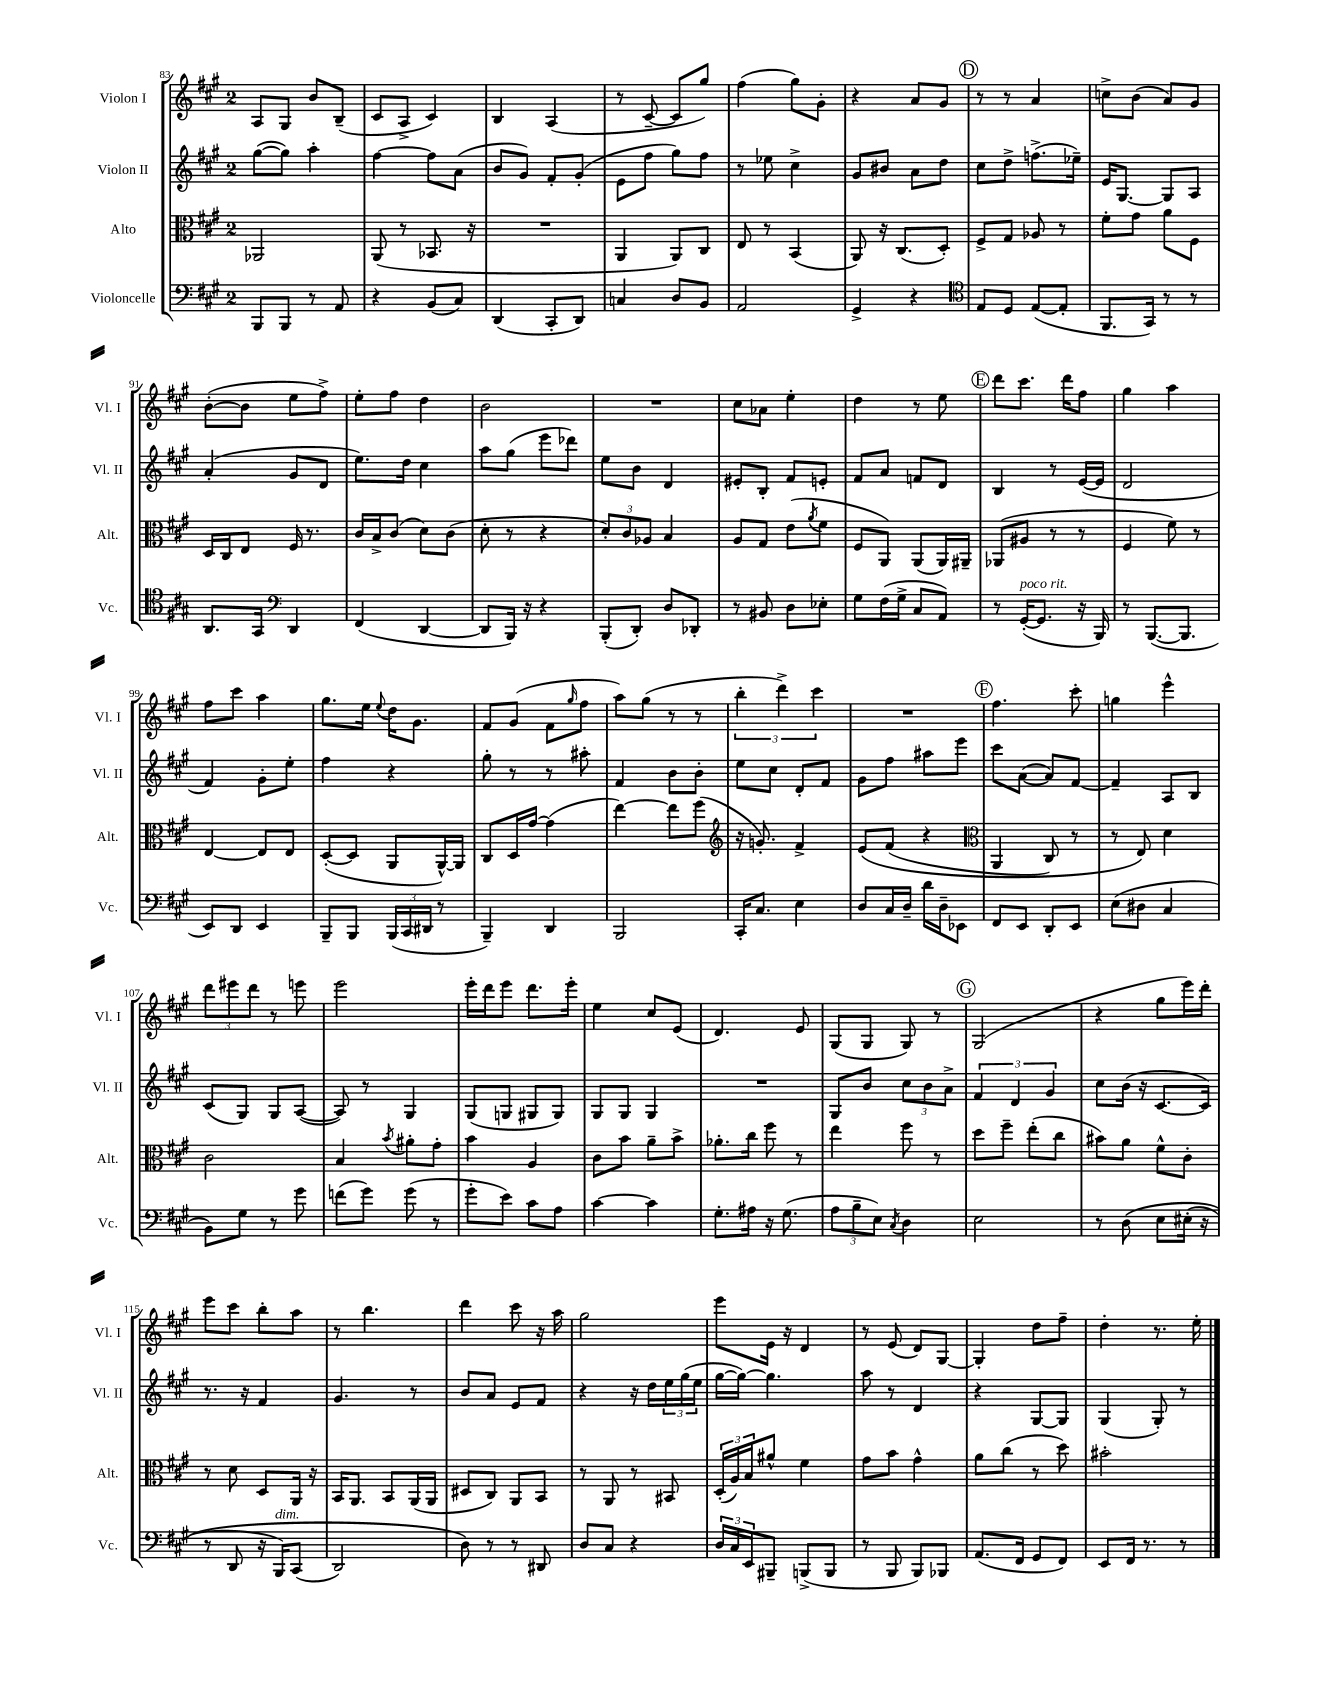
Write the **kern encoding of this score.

**kern	**kern	**kern	**kern
*staff4	*staff3	*staff2	*staff1
*clefF4	*clefC3	*clefG2	*clefG2
*k[f#c#g#]	*k[f#c#g#]	*k[f#c#g#]	*k[f#c#g#]
*M2/4	*M2/4	*M2/4	*M2/4
8BBB	2AA-	([8gg#	8A
8BBB	.	8gg#])	8G#
8r	.	4aa'	8b
8AA	.	.	(8B~
=	=	=	=
4r	(8AA	[4ff#	8c#
.	8r	.	8A^
(8BB	8.BB-	8ff#]	4c#)
8C#)	.	(8a	.
.	16r	.	.
=	=	=	=
(4DD	2r	8b	4B
.	.	8g#)	.
8CC#'	.	8f#'	(4A
8DD)	.	(8g#'	.
=	=	=	=
4C	4AA	8e	8r
.	.	8ff#	[8c#~
8D	8AA)	8gg#)	8c#]
8BB	8C#	8ff#	8gg#)
=	=	=	=
2AA	8E	8r	(4ff#
.	8r	8ee-	.
.	(4BB	4cc#^	8gg#)
.	.	.	8g#'
=	=	=	=
4GG#^	8AA)	8g#	4r
.	16r	8b#	.
.	(8.C#	.	.
4r	.	8a	8a
.	8D')	8dd	8g#
=	=	=	=
*clefC4	*	*	*
8E	8F#^	8cc#	8r
8D	8G#	8dd^	8r
([8E	8A-	(8.ff^	4a
8E']	8r	.	.
.	.	16ee-~)	.
=	=	=	=
8.FF#	8f#'	16e	8cc^
.	.	[8.G#	.
.	8g#	.	(8b
16GG#)	.	.	.
8r	8a	8G#]	8a)
8r	8F#	8A	8g#
=	=	=	=
8.AA	16D	(4a'	([8b'
.	16C#	.	.
.	8E	.	8b]
16GG#	.	.	.
*clefF4	*	*	*
4DD	16F#	8g#	8ee
.	8.r	.	.
.	.	8d	8ff#^)
=	=	=	=
(4FF#	16c#	8.ee)	8ee'
.	16B^	.	.
.	(8c#	.	8ff#
.	.	16dd	.
[4DD	8d)	4cc#	4dd
.	(8c#	.	.
=	=	=	=
8DD]	8d'	8aa	2b
16BBB)	8r	(8gg#	.
16r	.	.	.
4r	4r	8eee	.
.	.	8ddd-)	.
=	=	=	=
(8BBB'	12d')	8ee	2r
.	12c#	.	.
8DD')	.	8b	.
.	12A-	.	.
8D	4B	4d	.
8DD-'	.	.	.
=	=	=	=
8r	8A	8e#'	8cc#
8BB#	8G#	8B'	8a-
8D	(8e	8f#	4ee'
.	8qa	.	.
8E-'	8f#	8e'	.
=	=	=	=
8G#	8F#	8f#	4dd
(16F#	8AA)	8a	.
16G#^	.	.	.
8C#	(8AA	8f	8r
8AA)	16AA)	8d	8ee
.	16AA#~	.	.
=	=	=	=
8r	(8AA-	4B	8ddd
([16GG#'	8A#	.	8.ccc#
8.GG#]	.	.	.
.	8r	8r	.
.	.	.	16ddd
16r	8r	([16e	8ff#
16BBB)	.	16e]	.
=	=	=	=
8r	4F#	2d	4gg#
([8.BBB	.	.	.
.	8f#)	.	4aa
8.BBB]	.	.	.
.	8r	.	.
=	=	=	=
8EE)	[4E	4f#)	8ff#
8DD	.	.	8ccc#
4EE	8E]	8g#'	4aa
.	8E	8ee'	.
=	=	=	=
8BBB~	([8D'	4ff#	8.gg#
8BBB	8D]	.	.
.	.	.	16ee
.	.	.	8qqee
(24BBB	8AA	4r	16dd
24CC#	.	.	.
.	.	.	8.g#
24DD#	.	.	.
8r	[16AA^^)	.	.
.	16AA]	.	.
=	=	=	=
4BBB~)	8C#	8gg#'	8f#
.	16D	8r	(8g#
.	[16g#	.	.
4DD	(4g#]	8r	8f#
.	.	.	16qqgg#
.	.	8aa#'	8ff#
=	=	=	=
2BBB	[4ee)	4f#	8aa)
.	.	.	(8gg#
.	8ee]	8b	8r
.	(8ff#	8b'	8r
=	=	=	=
*	*clefG2	*	*
16CC#'	16r	8ee	6bb'
8.C#	8.g')	.	.
.	.	8cc#	.
.	.	.	6ddd^)
4E	4f#^	8d'	.
.	.	.	6ccc#
.	.	8f#	.
=	=	=	=
8D	&(8e	8g#	2r
16C#	(8f#	8ff#	.
16D~	.	.	.
16d	4r	8aa#	.
16D~	.	.	.
8EE-	.	8eee	.
=	=	=	=
*	*clefC3	*	*
8FF#	4AA	8ccc#	4.ff#
8EE	.	([8a	.
8DD'	8C#)	8a])	.
8EE	8r	[8f#	8ccc#'
=	=	=	=
(8E	8r	4f#~]	4gg
8D#	8E&)	.	.
4C#	4d	8A	4eee^^
.	.	8B	.
=	=	=	=
8BB)	2c#	(8c#	12ddd
.	.	.	12eee#
8G#	.	8G#)	.
.	.	.	12ddd
8r	.	8G#	8r
8g#	.	([8A	8eee
=	=	=	=
(8f	4B	8A])	2eee
8g#)	.	8r	.
.	8qb	.	.
(8g#	8a#'	4G#	.
8r	8g#'	.	.
=	=	=	=
8g#'	4b	(8G#	16eee'
.	.	.	16ddd
8e)	.	8G	8eee
8c#	4A	8G#	8.ddd
8A	.	8G#)	.
.	.	.	16eee'
=	=	=	=
[4c#	8c#	8G#	4ee
.	8b	8G#	.
4c#]	8a~	4G#	8cc#
.	8b^	.	(8e
=	=	=	=
8.G#'	8.a-'	2r	4.d)
16A#	16cc#	.	.
16r	8ff#	.	.
(8.G#	.	.	.
.	8r	.	8e
=	=	=	=
12A	4ee	8G#	(8G#
12B~	.	.	.
.	.	8b	8G#
12E)	.	.	.
8qC#	.	.	.
4D	8ff#	12cc#	8G#)
.	.	12b	.
.	8r	.	8r
.	.	12a^	.
=	=	=	=
2E	8dd	6f#	(2G#
.	8ff#~	.	.
.	.	6d	.
.	(8ee'	.	.
.	.	6g#	.
.	8cc#	.	.
=	=	=	=
8r	8b#)	8cc#	4r
&(8D	8a	(16b	.
.	.	16r	.
8E	8f#^^	[8.c#	8gg#
(16E#'	8c#'	.	16eee)
16r	.	16c#])	16ddd'
=	=	=	=
8r	8r	8.r	8eee
8DD	8d	.	8ccc#
.	.	16r	.
16r	8D	4f#	8bb'
16BBB)	.	.	.
(8CC#	16AA	.	8aa
.	16r	.	.
=	=	=	=
2DD)	16BB	4.g#	8r
.	8.AA	.	.
.	.	.	4.bb
.	8BB	.	.
.	(16AA	8r	.
.	16AA	.	.
=	=	=	=
8D&)	8D#	8b	4ddd
8r	8C#)	8a	.
8r	8AA	8e	8ccc#
8DD#	8BB	8f#	16r
.	.	.	16aa
=	=	=	=
8D	8r	4r	2gg#
8C#	8AA	.	.
4r	8r	16r	.
.	.	16dd	.
.	8BB#	24ee	.
.	.	(24gg#	.
.	.	24ee	.
=	=	=	=
24D	(24D'	[16gg#	8eee
24C#	24A)	.	.
.	.	16gg#_)	.
24EE	24B	.	.
8BBB#~	8a#^^	4.gg#]	16e
.	.	.	16r
(8BBB^	4f#	.	4d
8BBB	.	.	.
=	=	=	=
8r	8g#	8aa	8r
8BBB	8b	8r	(8e
8BBB)	4g#^^	4d	8d)
8BBB-	.	.	[8G#
=	=	=	=
(8.AA	8a	4r	4G#']
.	(8cc#	.	.
16FF#	.	.	.
8GG#	8r	[8G#	8dd
8FF#)	8dd)	8G#]	8ff#~
=	=	=	=
8EE	2b#'	(4G#	4dd'
16FF#	.	.	.
8.r	.	.	.
.	.	8G#')	8.r
8r	.	8r	.
.	.	.	16ee'
==	==	==	==
*-	*-	*-	*-
